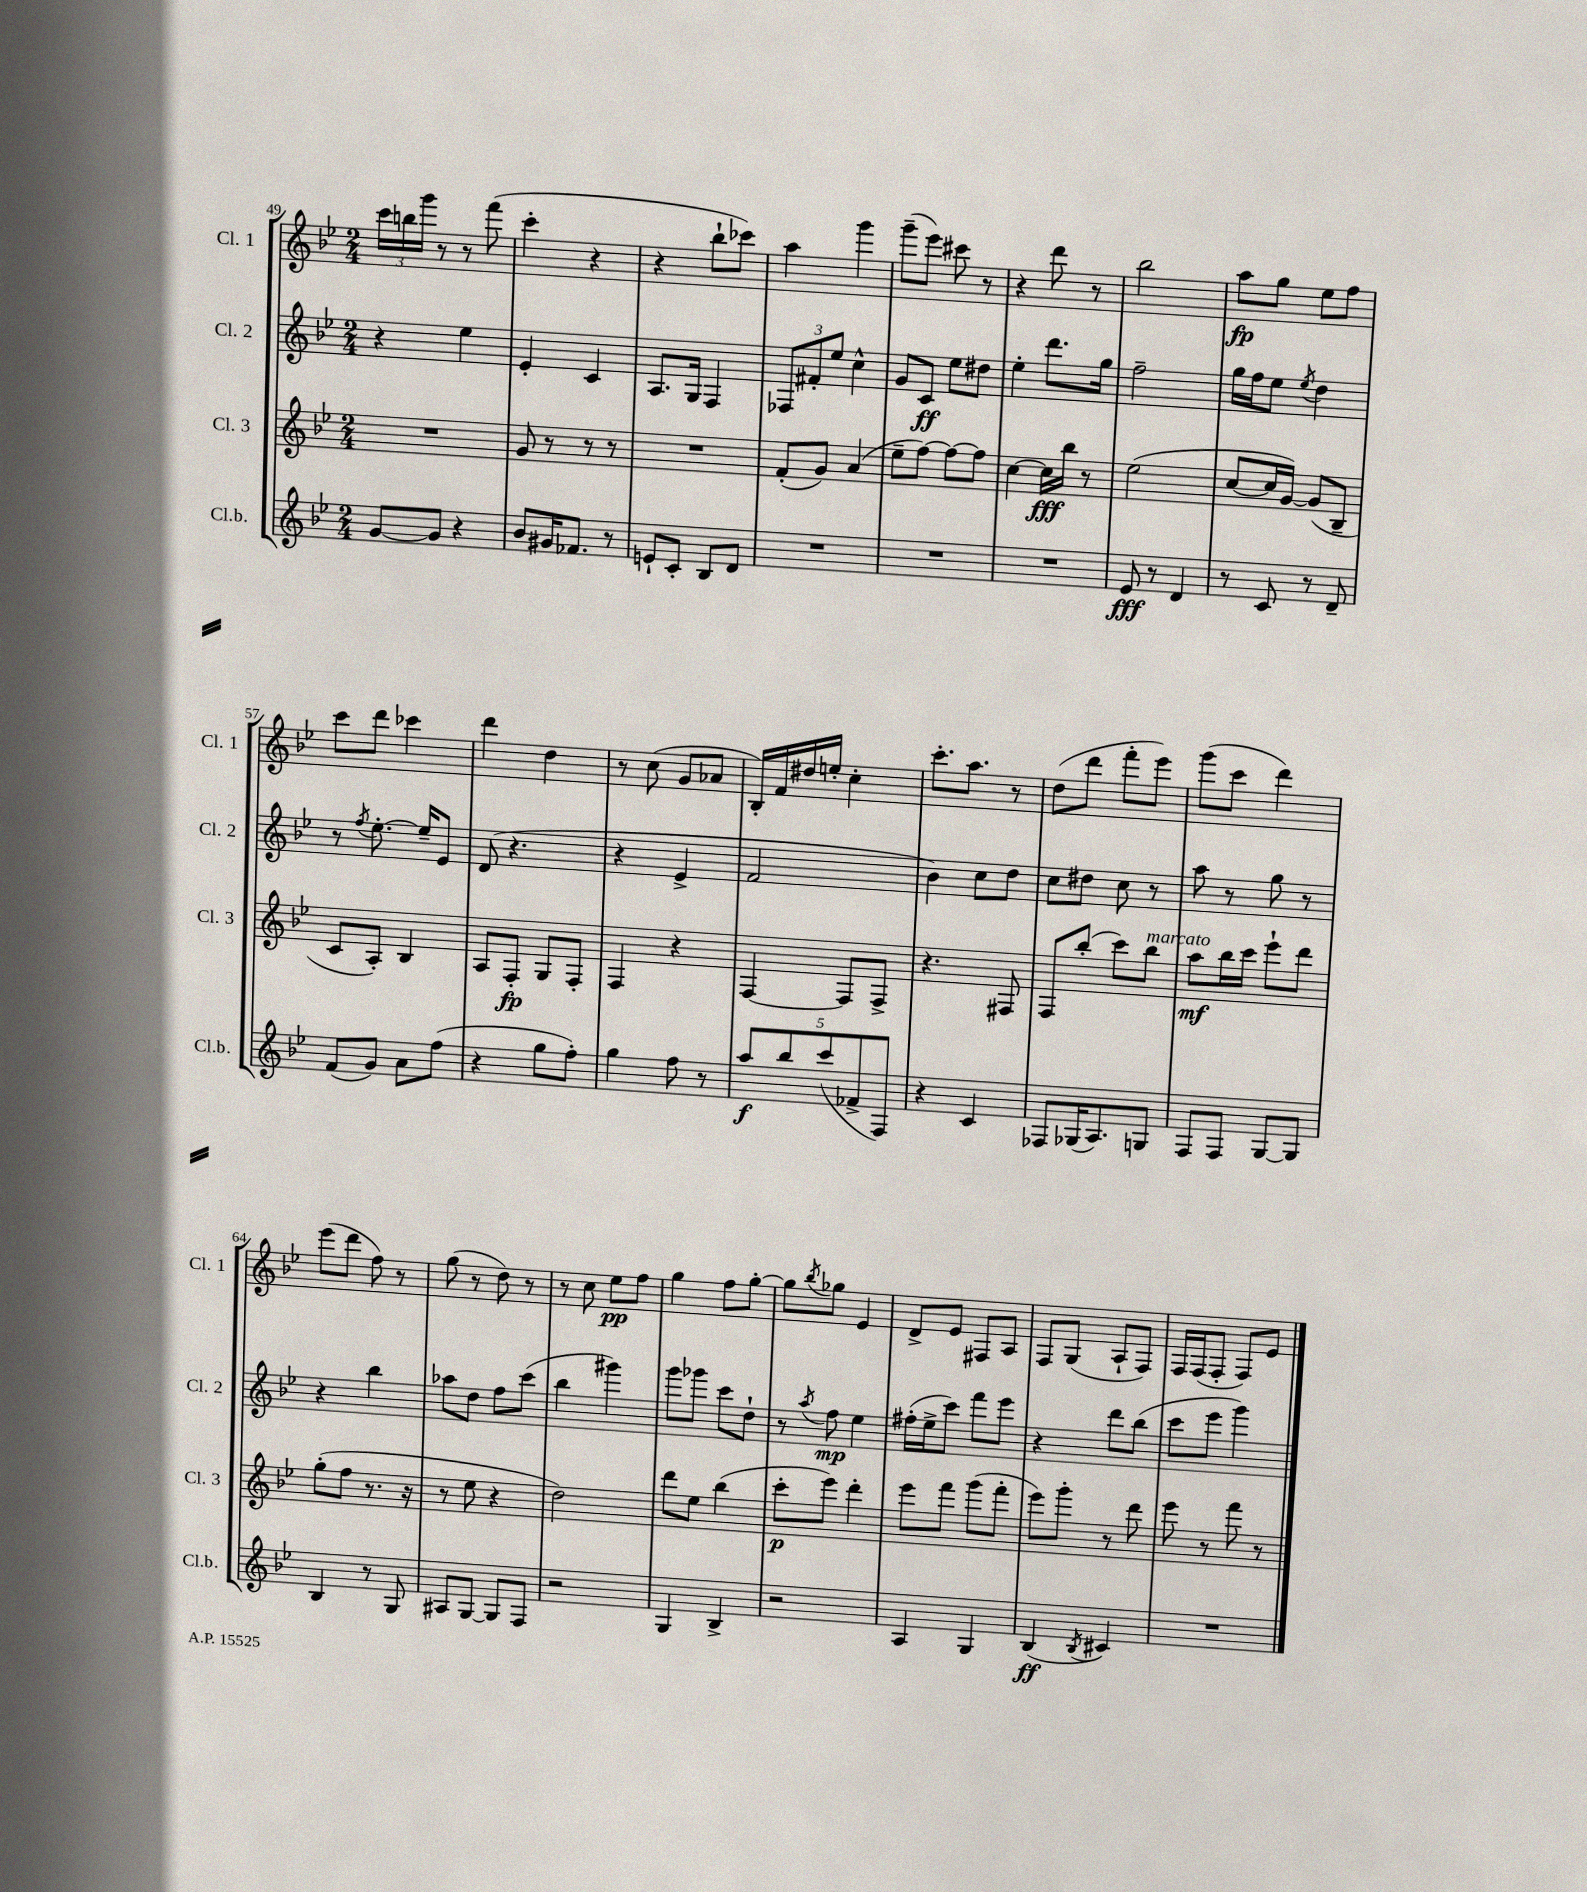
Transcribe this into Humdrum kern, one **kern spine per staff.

**kern	**kern	**kern	**kern
*staff4	*staff3	*staff2	*staff1
*clefG2	*clefG2	*clefG2	*clefG2
*k[b-e-]	*k[b-e-]	*k[b-e-]	*k[b-e-]
*M2/4	*M2/4	*M2/4	*M2/4
[8g	2r	4r	24ccc
.	.	.	24bb
.	.	.	24ggg
8g]	.	.	8r
4r	.	4ee-	8r
.	.	.	(8fff
=	=	=	=
8b-	8g	4e-'	4ccc'
16g#	8r	.	.
8.f-	.	.	.
.	8r	4c	4r
8r	8r	.	.
=	=	=	=
8e`	2r	8.A	4r
8c'	.	.	.
.	.	16G	.
8B-	.	4F	8bb-`
8d	.	.	8ccc-)
=	=	=	=
2r	(8f'	12F-	4aa
.	.	12f#'	.
.	8g)	.	.
.	.	12ee-	.
.	(4a	4cc^^	4ggg
=	=	=	=
2r	8ee-~	8g	(8ggg~
.	[8ff)	8c	8eee-)
.	8ff_	8ee-	8ccc#
.	8ff]	8dd#	8r
=	=	=	=
2r	[4cc	4ee-'	4r
.	16cc]	8.ddd	8ddd
.	16bb-	.	.
.	8r	.	8r
.	.	16gg	.
=	=	=	=
8e-	(2ee-	2ff~	2bb-
8r	.	.	.
4d	.	.	.
=	=	=	=
8r	[8cc	16gg	8aa
.	.	16ff	.
8c	16cc]	8ee-	8gg
.	[16g)	.	.
.	.	8qee-	.
8r	(8g]	4dd	8ee-
8d~	8B-~	.	8ff
=	=	=	=
(8f	8c	8r	8ccc
.	.	8qff	.
8g)	8A')	[8.ee-'	8ddd
8a	4B-	.	4ccc-
.	.	16ee-~]	.
(8ff	.	8e-	.
=	=	=	=
4r	8A	(8d	4ddd
.	8F'	4.r	.
8gg	8G	.	4dd
8ff')	8F'	.	.
=	=	=	=
4gg	4F	4r	8r
.	.	.	(8cc
8ff	4r	4e-^	8g
8r	.	.	8a-
=	=	=	=
10aa	[4F	2f	16B-')
.	.	.	16f
10bb-	.	.	.
.	.	.	16dd#
.	.	.	16ee'
(10ccc	.	.	.
.	8F]	.	4cc'
10f-^	.	.	.
.	8F^	.	.
10F)	.	.	.
=	=	=	=
4r	4.r	4b-)	8.ccc'
.	.	.	8.aa
4c	.	8cc	.
.	8F#	8dd	8r
=	=	=	=
8F-	8F	8cc	(8dd
(16G-	(8bb-'	8dd#	8ddd
8.A)	.	.	.
.	8ccc)	8cc	8fff'
8G	8bb-	8r	8eee-)
=	=	=	=
8F	8aa	8aa	(8ggg
8F	16bb-	8r	8ccc
.	16ccc	.	.
[8G	8eee-`	8gg	4ddd)
8G]	8ddd	8r	.
=	=	=	=
4B-	(8gg'	4r	(8eee-
.	8ff	.	8ddd
8r	8.r	4bb-	8ff)
8G	.	.	8r
.	16r	.	.
=	=	=	=
8A#	8r	8aa-	(8gg
[8G	8ee-	8dd	8r
8G]	4r	8ff	8dd)
8F	.	(8ccc	8r
=	=	=	=
2r	2dd)	4bb-	8r
.	.	.	8cc
.	.	4ggg#)	8ee-
.	.	.	8ff
=	=	=	=
4G	8ddd	8ggg	4gg
.	8ee-	8ggg-	.
4B-^	(4bb-	8ccc	8ff
.	.	8dd`	[8gg'
=	=	=	=
2r	8ccc'	8r	8gg]
.	.	8qaa	8qbb-
.	8eee-)	8ff	8gg-
.	4ddd'	4ee-	4e-
=	=	=	=
4A	8eee-	(16ff#'	8d^
.	.	16ee-^	.
.	8fff	8ccc)	8e-
4G	(8ggg	8fff	8F#
.	8fff'	8eee-	8A
=	=	=	=
(4B-	8eee-)	4r	8F
.	8ggg'	.	(8G
8qB-	.	.	.
4c#)	8r	8ddd	8A`
.	8ddd	(8bb-	8F)
=	=	=	=
2r	8eee-	8ccc	16F
.	.	.	(16F
.	8r	8eee-	8F'
.	8fff	4ggg)	8F)
.	8r	.	8e-
==	==	==	==
*-	*-	*-	*-
